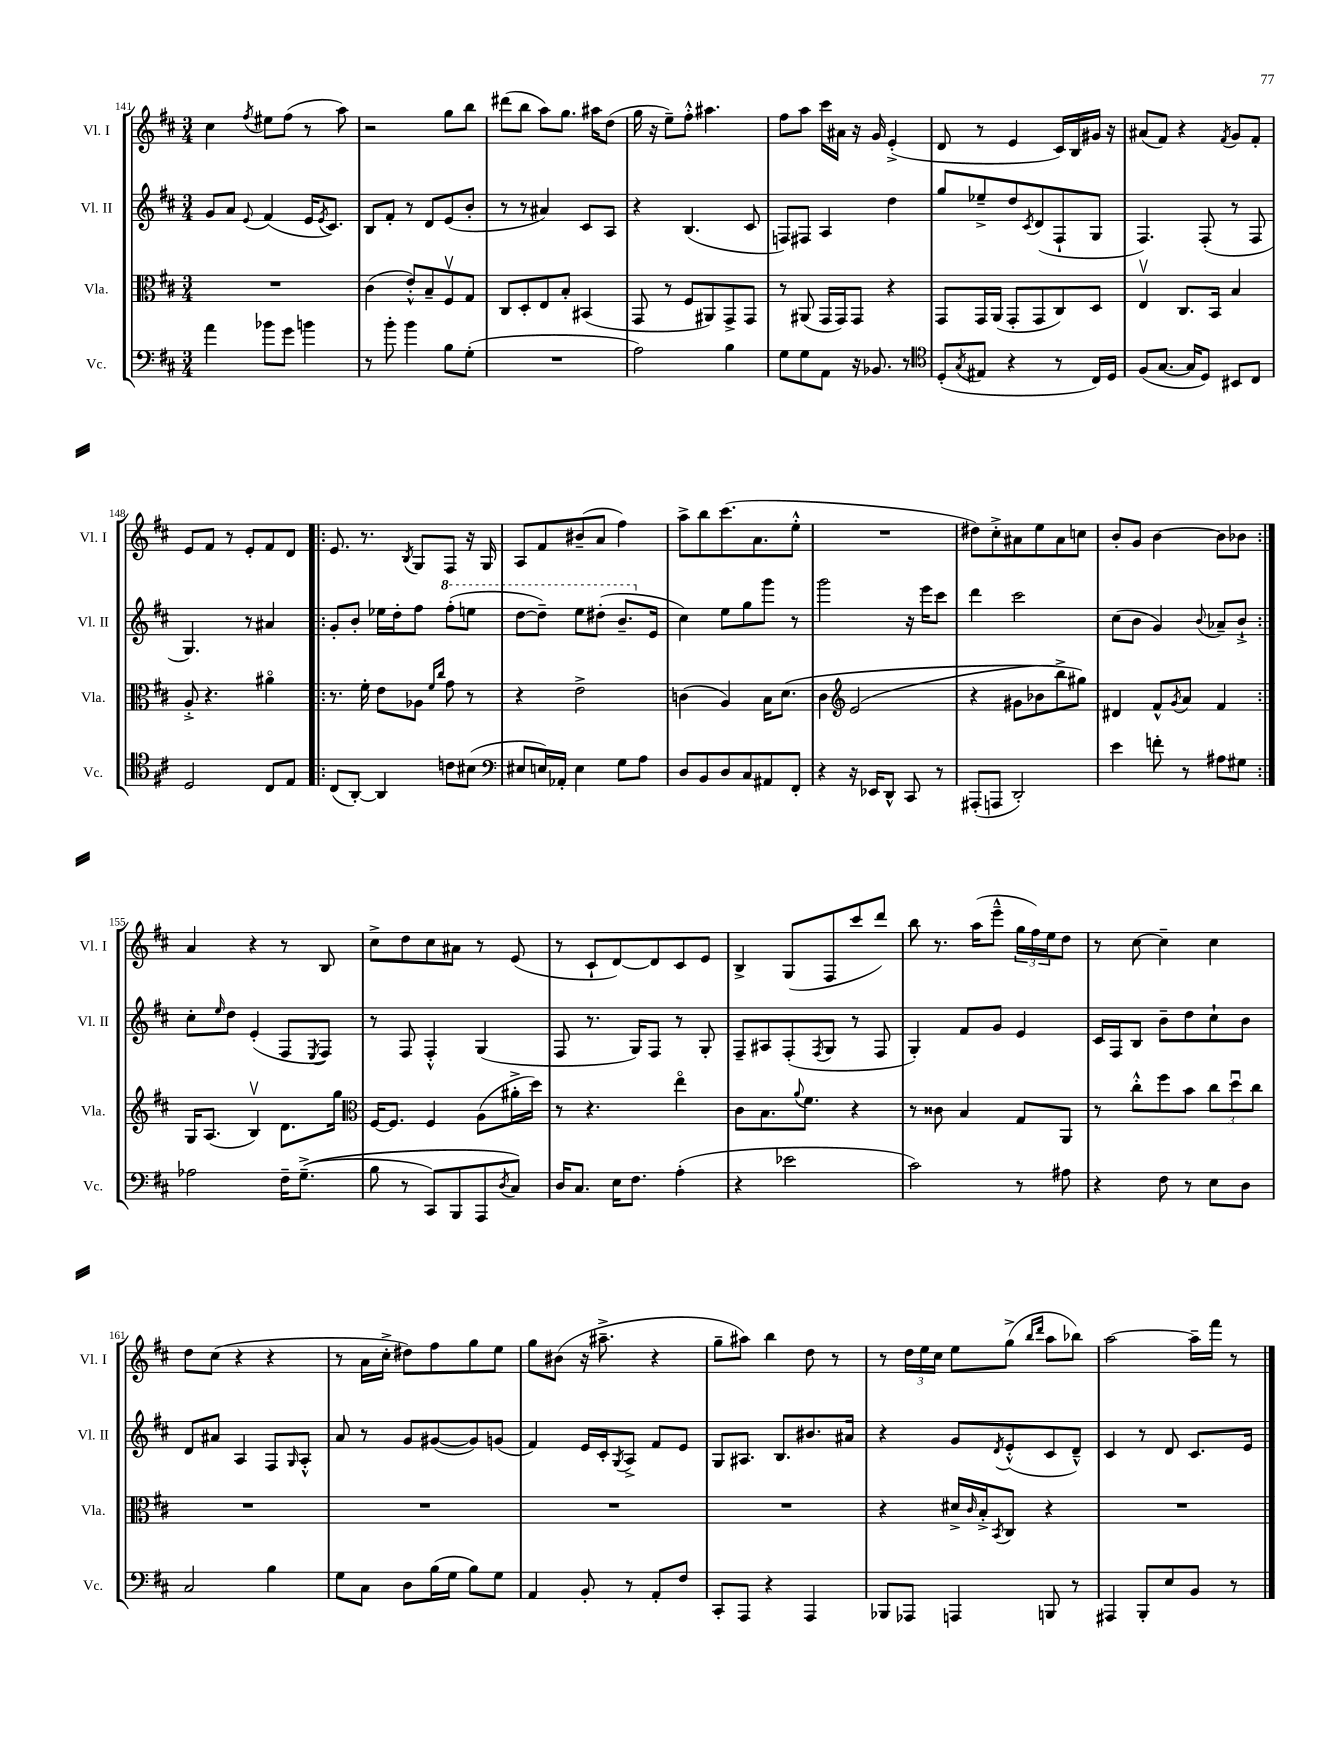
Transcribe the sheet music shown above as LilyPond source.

<<
\new StaffGroup <<
\new Staff = "s0" \with { instrumentName = "Vl. I" shortInstrumentName = "Vl. I" } {
    \clef treble \key d \major \numericTimeSignature \time 3/4
    cis''4 \acciaccatura { fis''8 } eis''8 fis''8( r8 a''8) |
    r2 g''8 b''8 |
    dis'''8( b''8 a''8) g''8. ais''16 d''8( |
    g''16 r16 e''8--) fis''8-.-^ ais''4. |
    fis''8 a''8 cis'''16 ais'16 r16 g'16 e'4-.->( |
    d'8 r8 e'4 cis'16) b16 gis'16 r16 |
    ais'8( fis'8) r4 \acciaccatura { fis'8 } g'8 fis'8-. |
    e'8 fis'8 r8 e'8-. fis'8 d'8 |
    \repeat volta 2 { e'8. r8. \acciaccatura { b8 } g8 fis8 r16 g16 |
    a8 fis'8 bis'8--( a'8 fis''4) |
    a''8-> b''8 cis'''8.( a'8. e''8-.-^ |
    R2. |
    dis''8) cis''8-.-> ais'8 e''8 ais'8 c''8 |
    b'8-. g'8 b'4~ b'8 bes'8 | }
    a'4 r4 r8 b8 |
    cis''8-> d''8 cis''8 ais'8 r8 e'8( |
    r8 cis'8-! d'8~) d'8 cis'8 e'8 |
    b4-> g8( fis8 cis'''8 d'''8) |
    b''8 r8. a''16( e'''8---^ \tuplet 3/2 { g''16 fis''16) e''16 } d''8 |
    r8 cis''8~ cis''4-- cis''4 |
    d''8 cis''8( r4 r4 |
    r8 a'16 cis''16-.-> dis''8) fis''8 g''8 e''8 |
    g''8 bis'8( r16 ais''8.---> r4 |
    g''8-- ais''8) b''4 d''8 r8 |
    r8 \tuplet 3/2 { d''16 e''16 cis''16 } e''8 g''8->( \grace { b''16 d'''16 } a''8 bes''8) |
    a''2~ a''16-- fis'''16 r8 \bar "|." |
}
\new Staff = "s1" \with { instrumentName = "Vl. II" shortInstrumentName = "Vl. II" } {
    \clef treble \key d \major \numericTimeSignature \time 3/4
    g'8 a'8 \appoggiatura { e'8 } fis'4( e'16 \acciaccatura { e'8 } cis'8.) |
    b8 fis'8-. r8 d'8 e'8( b'8-. |
    r8 r8 ais'4) cis'8 a8 |
    r4 b4.( cis'8 |
    f8) fis8 a4 d''4 |
    g''8 ees''8---> d''8 \acciaccatura { cis'8 } d'8( fis8-! g8 |
    fis4.) fis8-.( r8 fis8 |
    g4.) r8 ais'4 |
    \repeat volta 2 { g'8-. b'8-. ees''16 d''16-. fis''8 \ottava #1 fis'''8-.( e'''!8 |
    d'''8~ d'''8--) e'''8 dis'''8-.( b''8.-- \ottava #0 e'16 |
    cis''4) e''8 g''8 g'''8 r8 |
    g'''2 r16 e'''16 cis'''8 |
    d'''4 cis'''2 |
    cis''8( b'8 g'4) \appoggiatura { b'8 } aes'8-- b'8-!-> | }
    cis''8-. \grace { e''16 } d''8 e'4-.( fis8 \acciaccatura { e8 } fis8) |
    r8 fis8 fis4-.-^ g4( |
    fis8 r8. g16) fis8 r8 g8-. |
    fis8-- ais8 fis8-.( \acciaccatura { fis8 } g8 r8 fis8 |
    g4-.) fis'8 g'8 e'4 |
    cis'16 fis16 b8 b'8-- d''8 cis''8-! b'8 |
    d'8 ais'8 a4 fis8 \grace { g16 } a8-.-^ |
    a'8 r8 g'8 gis'8~( gis'8) g'8( |
    fis'4) e'16 cis'16-. \acciaccatura { g8 } a8-> fis'8 e'8 |
    g8 ais8. b8. bis'8. ais'16 |
    r4 g'8 \acciaccatura { d'8 } e'8-.-^( cis'8 d'8---^) |
    cis'4 r8 d'8 cis'8. e'16 \bar "|." |
}
\new Staff = "s2" \with { instrumentName = "Vla." shortInstrumentName = "Vla." } {
    \clef alto \key d \major \numericTimeSignature \time 3/4
    R2. |
    cis'4( e'8-.-^) b8-- fis8\upbow g8 |
    cis8 d8-. e8 b8-. bis,4( |
    g,8 r8 fis8 ais,8) g,8-> g,8 |
    r8 ais,8( g,16 g,16) g,8 r4 |
    g,8 g,16 a,16( g,8-. g,8 cis8) d8 |
    e4\upbow cis8. b,16 b4 |
    a8-.-> r4. ais'4\flageolet |
    \repeat volta 2 { r8. fis'16-. e'8 aes8 \grace { fis'16 cis''16 } g'8 r8 |
    r4 e'2-> |
    c'4( a4) b16 d'8.\( |
    cis'4 \clef treble e'2( |
    r4 gis'8 bes'8 b''8->) gis''8\) |
    dis'4 fis'8-^ \acciaccatura { g'8 } a'8 fis'4 | }
    g16 a8.( b4\upbow) d'8. g''16 |
    \clef alto fis16~ fis8. fis4 a8( ais'16-.-> d''16) |
    r8 r4. e''4\flageolet |
    cis'8 b8. \appoggiatura { a'8 } fis'8. r4 |
    r8 cisis'8 b4 g8 a,8 |
    r8 cis''8-.-^ fis''8 b'8 \tuplet 3/2 { cis''8 d''8\downbow cis''8 } |
    R2. |
    R2. |
    R2. |
    R2. |
    r4 dis'16-> \grace { cis'16 } b16-.-> \acciaccatura { b,8 } cis8 r4 |
    R2. \bar "|." |
}
\new Staff = "s3" \with { instrumentName = "Vc." shortInstrumentName = "Vc." } {
    \clef bass \key d \major \numericTimeSignature \time 3/4
    a'4 bes'8 g'8 b'4 |
    r8 b'8-. b'4 b8 g8-.( |
    R2. |
    a2) b4 |
    g8 g8 a,8 r16 bes,8. r8 |
    \clef tenor d8-.( \acciaccatura { g8 } eis8 r4 r8 cis16) d16 |
    fis8( g8.~ g16 d8) bis,8 cis8 |
    d2 cis8 e8 |
    \repeat volta 2 { cis8( a,8~-.) a,4 c'8 bis8( |
    \clef bass eis8 e16) aes,16-. e4 g8 a8 |
    d8 b,8 d8 cis8 ais,8 fis,8-. |
    r4 r16 ees,16 d,8-^ cis,8 r8 |
    ais,,8-.( a,,8 d,2-.) |
    e'4 f'8-. r8 ais8 gis8 | }
    aes2 fis16-- g8.--->(\( |
    b8 r8 cis,8) b,,8 a,,8 \acciaccatura { d8 } cis8\) |
    d16 cis8. e16 fis8. a4-.( |
    r4 ees'2 |
    cis'2) r8 ais8 |
    r4 fis8 r8 e8 d8 |
    cis2 b4 |
    g8 cis8 d8 b16( g16 b8) g8 |
    a,4 b,8-. r8 a,8-. fis8 |
    cis,8-. a,,8 r4 a,,4 |
    bes,,8 aes,,8 a,,4 b,,8 r8 |
    ais,,4 b,,8-. e8 b,8 r8 \bar "|." |
}
>>
>>
\layout { \context { \Score currentBarNumber = #141 } }
